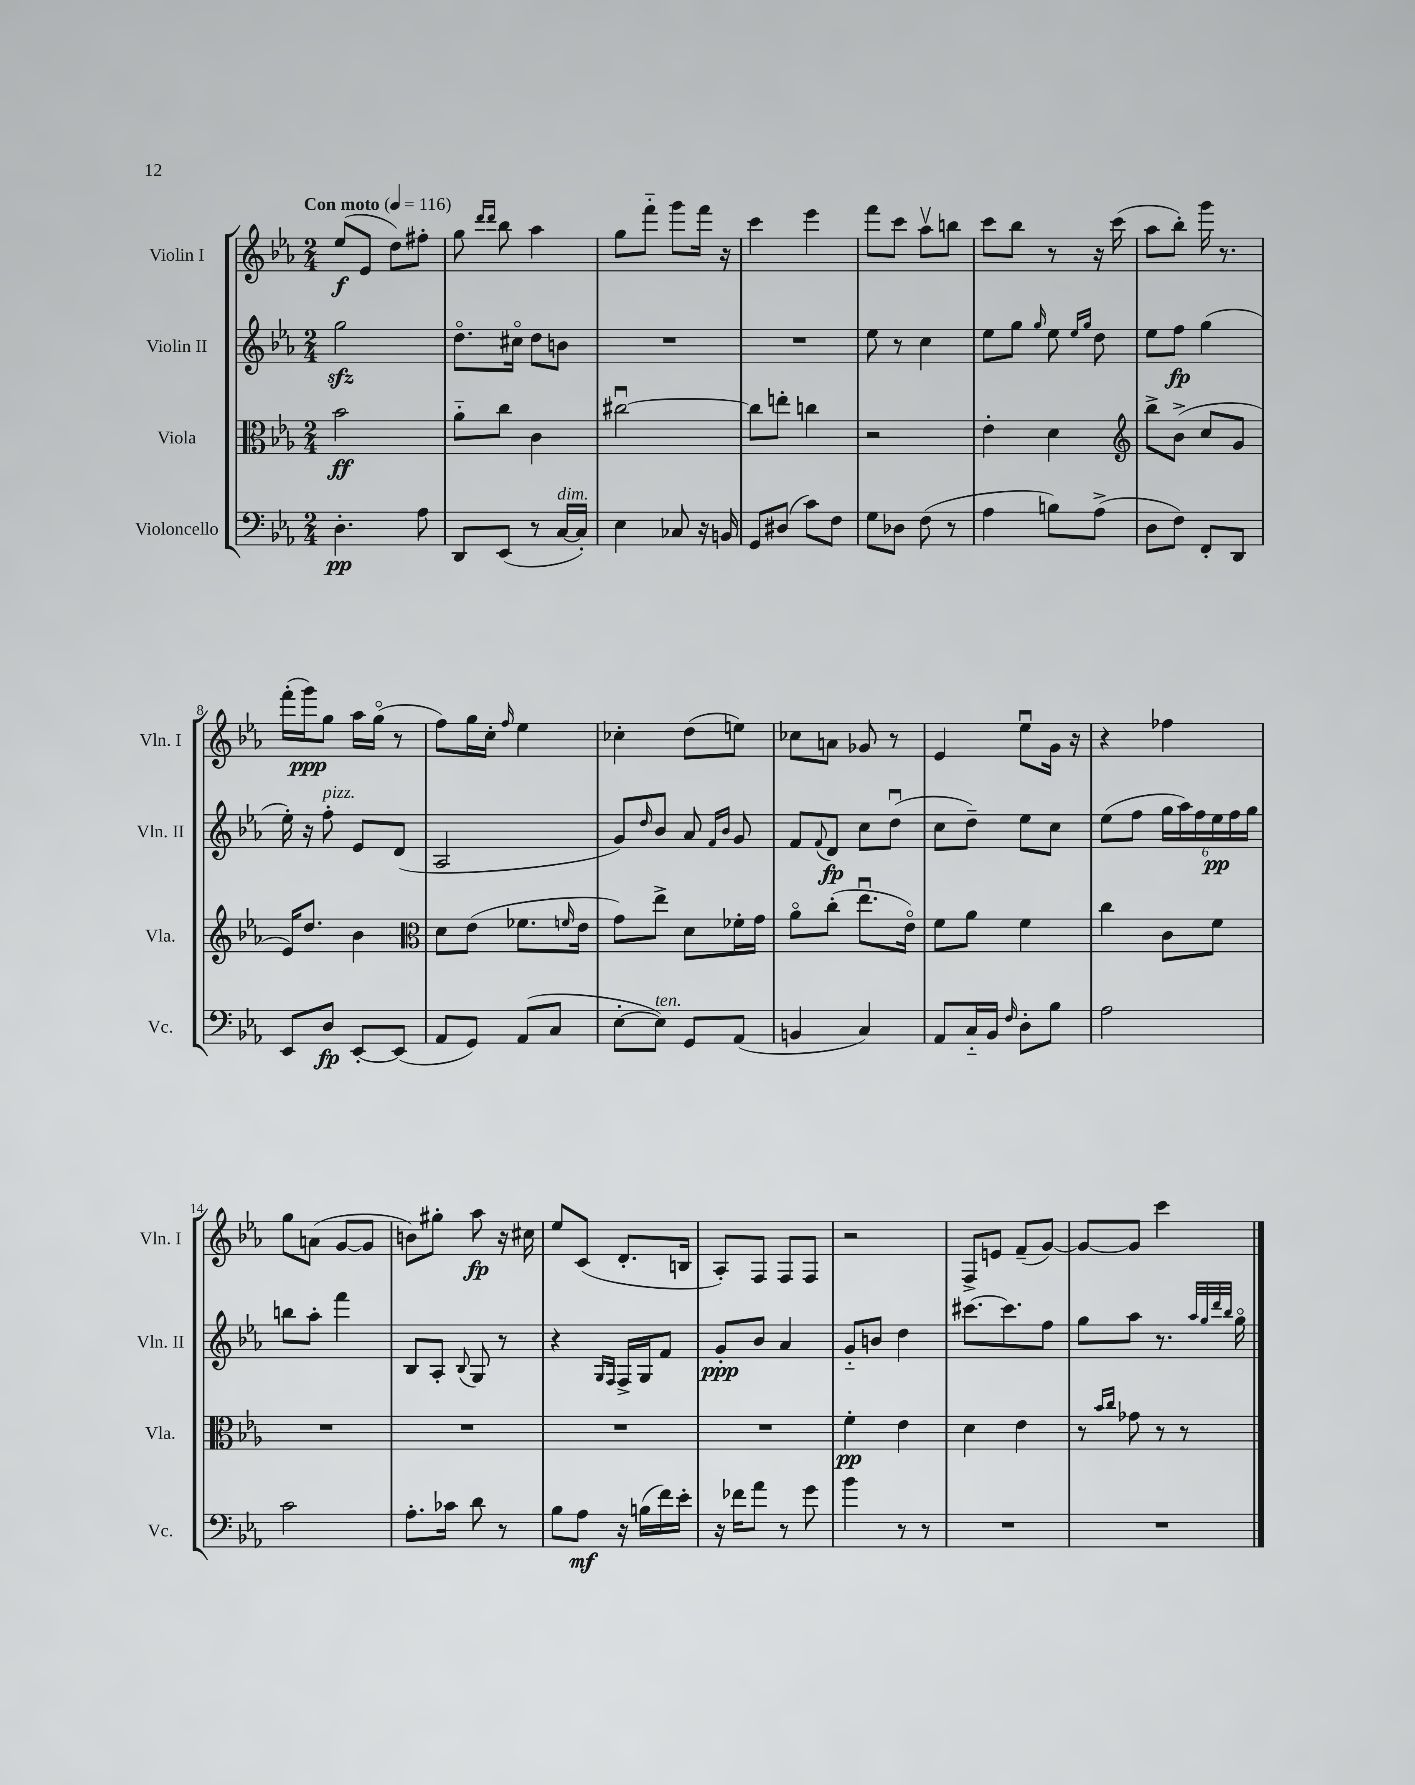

**kern	**dynam	**kern	**dynam	**kern	**dynam	**kern	**dynam
*part4	*part4	*part3	*part3	*part2	*part2	*part1	*part1
*staff4	*staff4	*staff3	*staff3	*staff2	*staff2	*staff1	*staff1
*I"Violoncello	*	*I"Viola	*	*I"Violin II	*	*I"Violin I	*
*I'Vc.	*	*I'Vla.	*	*I'Vln. II	*	*I'Vln. I	*
*clefF4	*	*clefC3	*	*clefG2	*	*clefG2	*
*k[b-e-a-]	*	*k[b-e-a-]	*	*k[b-e-a-]	*	*k[b-e-a-]	*
*M2/4	*	*M2/4	*	*M2/4	*	*M2/4	*
*MM116	*	*MM116	*	*MM116	*	*MM116	*
=1	=1	=1	=1	=1	=1	=1	=1
!	!	!	!	!	!	!LO:TX:a:B:t=Con moto	!
4.D'\	pp	2b-\	ff	2ggzz\	.	(8ee-/L	f
.	.	.	.	.	.	8e-/J	.
.	.	.	.	.	.	8dd\L)	.
8A-\	.	.	.	.	.	8ff#X'\J	.
=2	=2	=2	=2	=2	=2	=2	=2
8DD/L	.	8a-\L	.	8.dd\L	.	8gg\	.
.	.	.	.	.	.	16qqddd/LL	.
.	.	.	.	.	.	16qqddd/JJ	.
(8EE-/J	.	8cc\J	.	.	.	8bb-\	.
.	.	.	.	16cc#X\Jk	.	.	.
8r	.	4c\	.	8dd\L	.	4aa-\	.
!LO:TX:a:i:t=dim.	!	!	!	!	!	!	!
[16C/LL	.	.	.	8bn\J	.	.	.
16C'/JJ])	.	.	.	.	.	.	.
=3	=3	=3	=3	=3	=3	=3	=3
4E-\	.	[2cc#Xu\	.	2r	.	8gg\L	.
.	.	.	.	.	.	8fff\J	.
8C-X/	.	.	.	.	.	8ggg\L	.
16r	.	.	.	.	.	16fff\Jk	.
16BBn/	.	.	.	.	.	16r	.
=4	=4	=4	=4	=4	=4	=4	=4
8GG/L	.	8cc#\L]	.	2r	.	4ccc\	.
(8D#X/J	.	8een'\J	.	.	.	.	.
8c\L)	.	4ccn\	.	.	.	4eee-\	.
8F\J	.	.	.	.	.	.	.
=5	=5	=5	=5	=5	=5	=5	=5
8G\L	.	2r	.	8ee-\	.	8fff\L	.
8D-X\J	.	.	.	8r	.	8ccc\J	.
(8F\	.	.	.	4cc\	.	8aa-v\L	.
8r	.	.	.	.	.	8bbn\J	.
=6	=6	=6	=6	=6	=6	=6	=6
4A-\	.	4e-'\	.	8ee-\L	.	8ccc\L	.
.	.	.	.	8gg\J	.	8bb-\J	.
.	.	.	.	16qqgg/	.	.	.
8Bn\L)	.	4d\	.	8ee-\	.	8r	.
.	.	.	.	16qqee-/LL	.	.	.
.	.	.	.	16qqgg/JJ	.	.	.
(8A-^\J	.	.	.	8dd\	.	16r	.
.	.	.	.	.	.	(16ccc\	.
=7	=7	=7	=7	=7	=7	=7	=7
*	*	*clefG2	*	*	*	*	*
8D\L	.	8bb-^\L	.	8ee-\L	.	8aa-\L	.
8F\J)	.	(8b-^\J	.	8ff\J	fp	8bb-'\J)	.
8FF'/L	.	8cc/L	.	(4gg\	.	16ggg\	.
.	.	.	.	.	.	8.r	.
8DD/J	.	8g/J	.	.	.	.	.
!!LO:LB:g=z
=8	=8	=8	=8	=8	=8	=8	=8
8EE-/L	.	16e-/KL)	.	16ee-'\)	.	(16fff'\LL	.
.	.	8.dd/J	.	16r	.	16ggg\J)	ppp
!	!	!	!	!LO:TX:a:i:t=pizz.	!	!	!
8D/J	fp	.	.	8ff'\	.	8gg\J	.
[8EE-'/L	.	4b-\	.	8e-/L	.	16aa-\LL	.
.	.	.	.	.	.	(16gg\JJ	.
(8EE-/J]	.	.	.	(8d/J	.	8r	.
=9	=9	=9	=9	=9	=9	=9	=9
*	*	*clefC3	*	*	*	*	*
8AA-/L	.	8d\L	.	2A-/	.	8ff\L)	.
8GG/J)	.	(8e-\J	.	.	.	16gg\L	.
.	.	.	.	.	.	16cc'\JJ	.
.	.	.	.	.	.	16qqff/	.
(8AA-/L	.	8.f-X\L	.	.	.	4ee-\	.
8C/J	.	.	.	.	.	.	.
.	.	16qqfn/	.	.	.	.	.
.	.	16e-\Jk	.	.	.	.	.
=10	=10	=10	=10	=10	=10	=10	=10
[8E-'\L	.	8g\L)	.	8g/L)	.	4cc-X'\	.
.	.	.	.	16qqdd/	.	.	.
!LO:TX:a:i:t=ten.	!	!	!	!	!	!	!
8E-\J])	.	8ee-^\J	.	8b-/J	.	.	.
8GG/L	.	8d\L	.	8a-/	.	(8dd\L	.
.	.	.	.	16qqf/LL	.	.	.
.	.	.	.	16qqb-/JJ	.	.	.
(8AA-/J	.	16f-X'\L	.	8g/	.	8een\J)	.
.	.	16g\JJ	.	.	.	.	.
=11	=11	=11	=11	=11	=11	=11	=11
4BBn/	.	8a-\L	.	8f/L	.	8cc-X\L	.
.	.	.	.	8qqf/	.	.	.
.	.	(8cc'\J	.	8d/J	fp	8an\J	.
4C/)	.	8.ee-u\L	.	8cc\L	.	8g-X/	.
.	.	.	.	(8ddu\J	.	8r	.
.	.	16e-\Jk)	.	.	.	.	.
=12	=12	=12	=12	=12	=12	=12	=12
8AA-/L	.	8f\L	.	8cc\L	.	4e-/	.
16C/L	.	8a-\J	.	8dd~\J)	.	.	.
16BB-/JJ	.	.	.	.	.	.	.
16qqF/	.	.	.	.	.	.	.
8D'\L	.	4f\	.	8ee-\L	.	8ee-u\L	.
8B-\J	.	.	.	8cc\J	.	16g\Jk	.
.	.	.	.	.	.	16r	.
=13	=13	=13	=13	=13	=13	=13	=13
2A-\	.	4cc\	.	(8ee-\L	.	4r	.
.	.	.	.	8ff\J	.	.	.
.	.	8c\L	.	24gg\LL	.	4ff-X\	.
.	.	.	.	24aa-\)	.	.	.
.	.	.	.	24ff\	.	.	.
.	.	8f\J	.	24ee-\	pp	.	.
.	.	.	.	24ff\	.	.	.
.	.	.	.	24gg\JJ	.	.	.
!!LO:LB:g=z
=14	=14	=14	=14	=14	=14	=14	=14
2c\	.	2r	.	8bbn\L	.	8gg\L	.
.	.	.	.	8aa-'\J	.	(8an\J	.
.	.	.	.	4fff\	.	[8g/L	.
.	.	.	.	.	.	8g/J]	.
=15	=15	=15	=15	=15	=15	=15	=15
8.A-'\L	.	2r	.	8B-/L	.	8bn\L)	.
.	.	.	.	8A-'/J	.	8gg#X'\J	.
16c-X\Jk	.	.	.	.	.	.	.
.	.	.	.	8qqB-/	.	.	.
8d\	.	.	.	8G/	.	8aa-\	fp
8r	.	.	.	8r	.	16r	.
.	.	.	.	.	.	16cc#X\	.
=16	=16	=16	=16	=16	=16	=16	=16
8B-\L	.	2r	.	4r	.	8ee-/L	.
8A-\J	mf	.	.	.	.	(8c/J	.
.	.	.	.	16qqG/LL	.	.	.
.	.	.	.	16qqF/JJ	.	.	.
16r	.	.	.	16F^/LL	.	8.d'/L	.
(16Bn\LL	.	.	.	16G/J	.	.	.
16f\)	.	.	.	8f/J	.	.	.
16e-'\JJ	.	.	.	.	.	16Bn/Jk	.
=17	=17	=17	=17	=17	=17	=17	=17
16r	.	2r	.	8g'/L	ppp	8A-'/L)	.
16f-X\KL	.	.	.	.	.	.	.
8a-\J	.	.	.	8b-/J	.	8F/J	.
8r	.	.	.	4a-/	.	8F/L	.
8g\	.	.	.	.	.	8F/J	.
=18	=18	=18	=18	=18	=18	=18	=18
4b-\	.	4f'\	pp	8g/L	.	2r	.
.	.	.	.	8bn/J	.	.	.
8r	.	4e-\	.	4dd\	.	.	.
8r	.	.	.	.	.	.	.
=19	=19	=19	=19	=19	=19	=19	=19
2r	.	4d\	.	[8.ccc#X\L	.	8F^/L	.
.	.	.	.	.	.	8en/J	.
.	.	.	.	8.ccc#\]	.	.	.
.	.	4e-\	.	.	.	(8f~/L	.
.	.	.	.	8ff\J	.	[8g/J)	.
=20	=20	=20	=20	=20	=20	=20	=20
2r	.	8r	.	8gg\L	.	8g/L_	.
.	.	16qqb-/LL	.	.	.	.	.
.	.	16qqcc/JJ	.	.	.	.	.
.	.	8g-X\	.	8aa-\J	.	8g/J]	.
.	.	8r	.	8.r	.	4ccc\	.
.	.	8r	.	.	.	.	.
.	.	.	.	32qqaa-/LLL	.	.	.
.	.	.	.	32qqgg/	.	.	.
.	.	.	.	32qqddd/	.	.	.
.	.	.	.	32qqbb-/JJJ	.	.	.
.	.	.	.	16gg\	.	.	.
==	==	==	==	==	==	==	==
*-	*-	*-	*-	*-	*-	*-	*-
